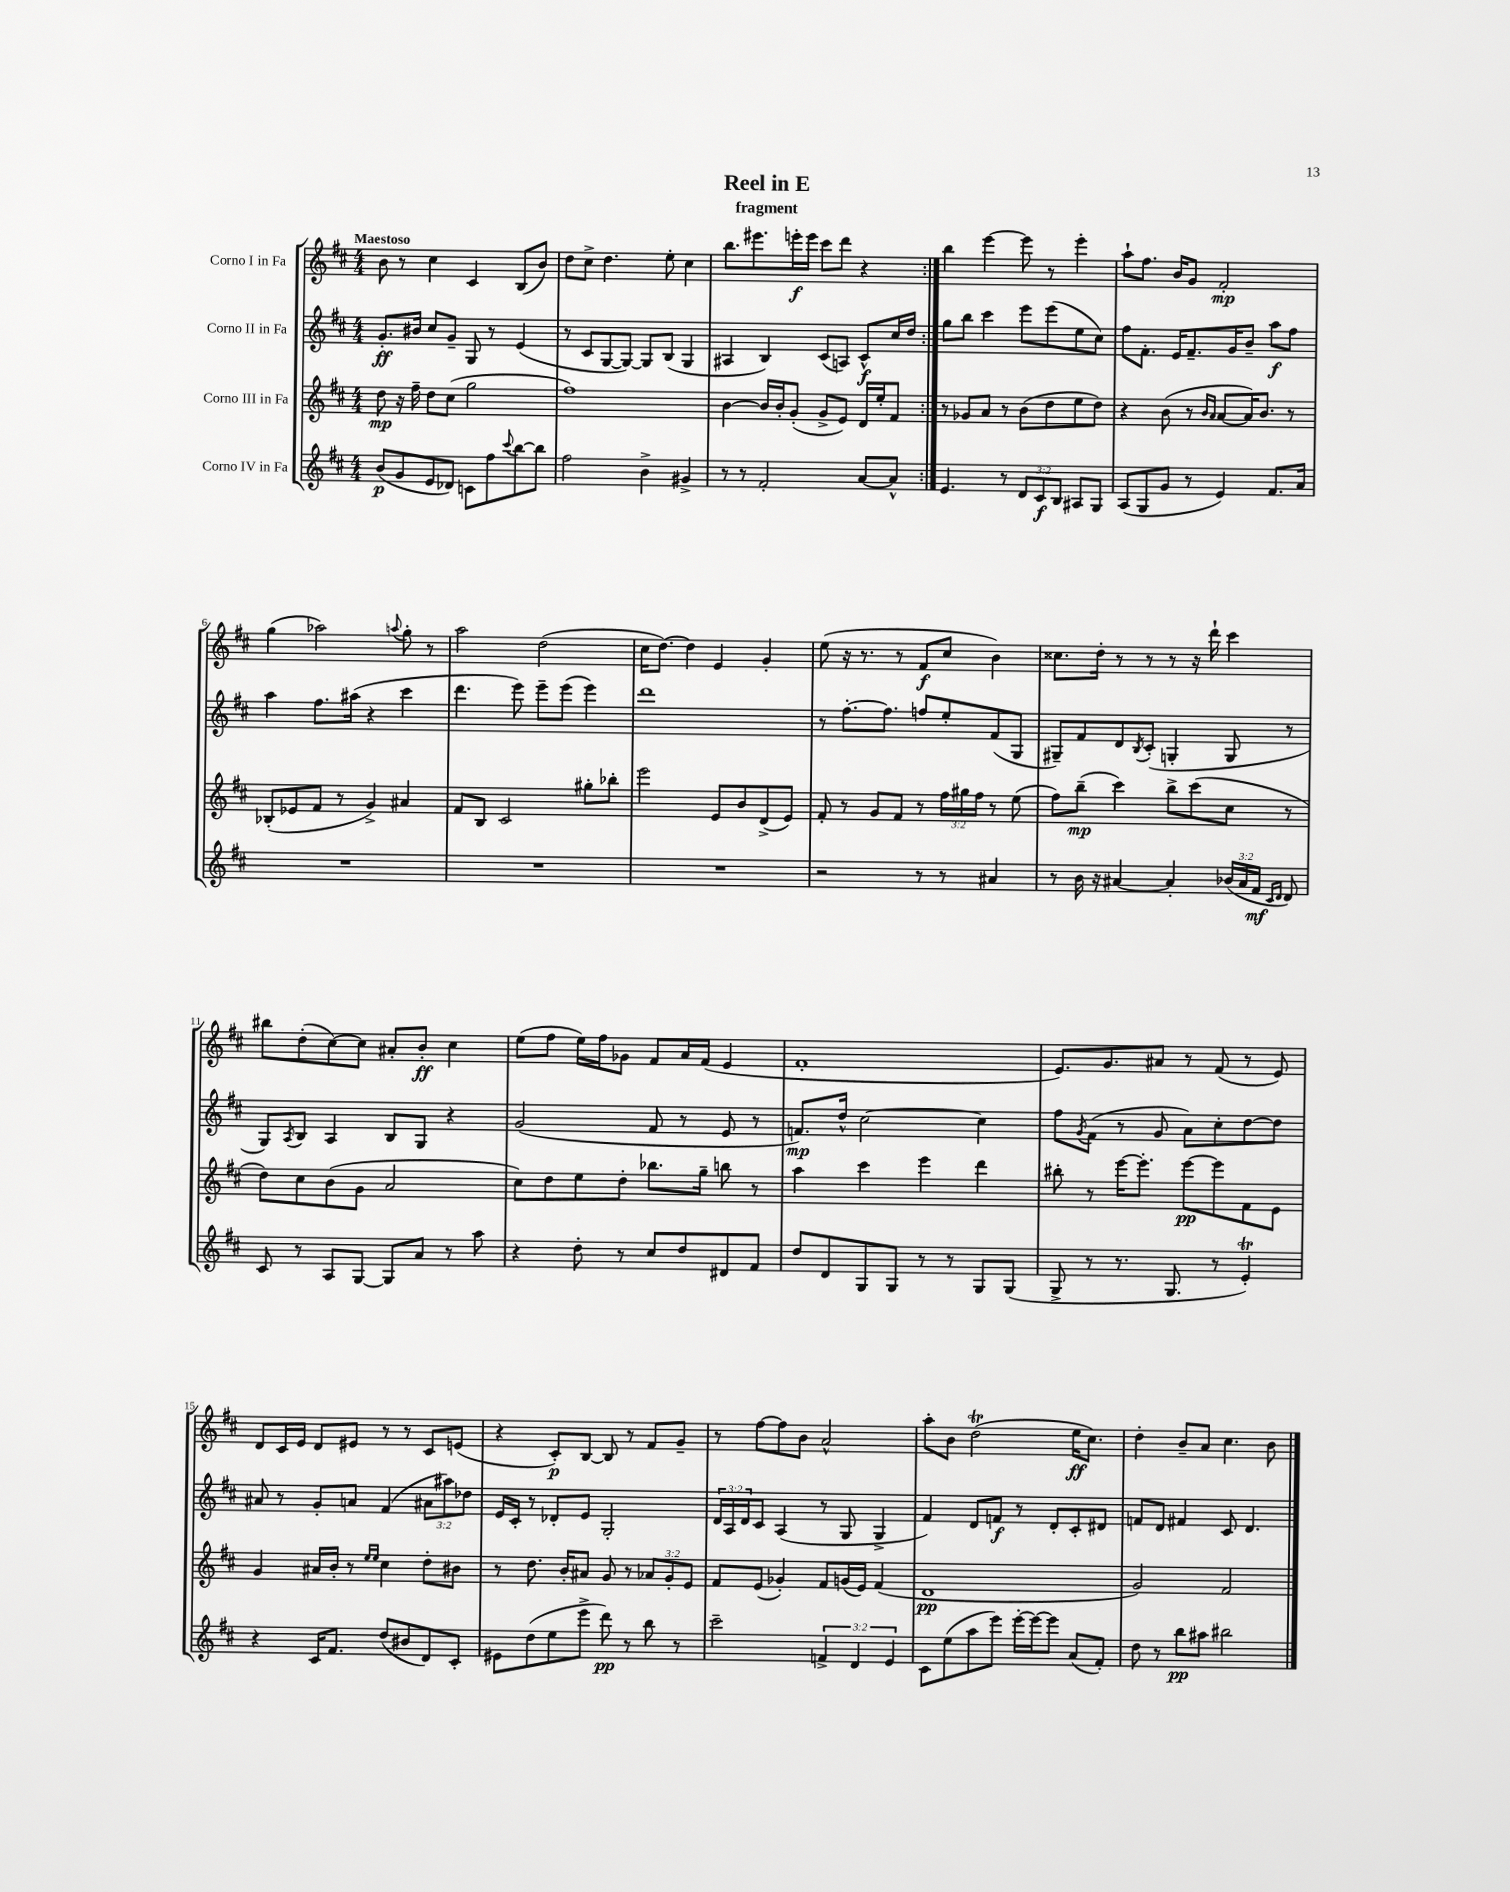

**kern	**kern	**kern	**kern
*staff4	*staff3	*staff2	*staff1
*clefG2	*clefG2	*clefG2	*clefG2
*k[f#c#]	*k[f#c#]	*k[f#c#]	*k[f#c#]
*M4/4	*M4/4	*M4/4	*M4/4
(8b/L	8dd\	8.g'/L	8b\
8g/	16r	.	8r
.	16ff#~\	16b#/Jk	.
8e/	8dd\L	8cc#/L	4cc#\
8d-/J)	(8cc#\J	8g~/J	.
8c\L	2gg\	8G/	4c#/
8ff#\	.	8r	.
8qqccc#/	.	.	.
[8bb\	.	(4e/	(8B/L
8bb\]J	.	.	8b/J)
=	=	=	=
2ff#\	1ff#)	8r	8dd\L
.	.	8c#/L	8cc#^\J
.	.	[8G/	4.dd\
.	.	8G/_J)	.
4b^\	.	8G/]L	.
.	.	(8B/J	8ee'\
4g#^/	.	4G/	4cc#\
=	=	=	=
8r	[4b\	4A#/	8.bb\L
8r	.	.	.
.	.	.	8.eee#\
2f#'/	16b/]LL	4B/)	.
.	16b'/J	.	.
.	(8g'/J	.	16eee'\L
.	.	.	16eee\JJ
.	8g^/L	(8c#/L	8ccc#\L
.	8e/J)	8A/J)	8ddd\J
[8a/L	16d/LL	8c#^^/L	4r
.	16ee'/J	.	.
8a^^/]J	8f#/J	16cc#/L	.
.	.	16dd/JJ	.
=:|!	=:|!	=:|!	=:|!
4.e/	8r	8gg\L	4bb\
.	8g-/L	8bb\J	.
.	8a/J	4ccc#\	[4eee\
8r	8r	.	.
12d/L	(8b\L	8eee\L	8eee\]
12c#/	.	.	.
.	8dd\	(8eee\	8r
12B/J	.	.	.
8A#/L	8ee\	8ee\	4eee'\
8G/J	8dd\J)	8cc#\J)	.
=	=	=	=
(8A/L	4r	8ff#\L	8aa`\L
8G/	.	8.f#'\J	8.ff#\J
8g/J	(8b\	.	.
.	.	16e/LK	16b/LK
8r	8r	8.f#~/	8g/J
.	16qqb/LL	.	.
.	16qqa/JJ	.	.
4e/)	[8a/L	.	2f#'/
.	.	16g/K	.
.	16a/]K)	8b~/J	.
.	8.b/J	.	.
8.f#/L	.	8aa\L	.
.	8r	8ff#\J	.
16a/Jk	.	.	.
=	=	=	=
1r	(8B-'/L	4aa\	(4gg\
.	8e-/	.	.
.	8f#/J	8.ff#\L	2aa-\)
.	8r	.	.
.	.	(16aa#\Jk	.
.	4g^/)	4r	.
.	.	.	8qqaa/
.	4a#/	4ccc#\	8gg'\
.	.	.	8r
=	=	=	=
1r	8f#/L	4.ddd\	2aa\
.	8B/J	.	.
.	2c#/	.	.
.	.	8eee\)	.
.	.	8eee~\L	(2dd\
.	.	(8eee\J	.
.	8gg#'\L	4eee\)	.
.	8bb-'\J	.	.
=	=	=	=
1r	2eee\	1ddd	16cc#\LK
.	.	.	[8.dd\J)
.	.	.	4dd\]
.	8e/L	.	4e/
.	8b/	.	.
.	(8d^/	.	4g'/
.	8e/J)	.	.
=	=	=	=
2r	8f#'/	8r	(8ee\
.	8r	[8.ff#'\L	16r
.	.	.	8.r
.	8g/L	.	.
.	.	8.ff#\]J	.
.	8f#/J	.	8r
8r	8r	8ff/L	8f#/L
8r	24ff#\LL	8ee'/	8cc#/J
.	24gg#\	.	.
.	24ff#\JJ	.	.
4a#/	8r	(8f#/	4b\)
.	(8ee\	8G/J	.
=	=	=	=
8r	8ff#\L)	8G#~/L)	8.cc##\L
16b\	(8bb~\J	8f#/	.
16r	.	.	16dd'\Jk
[4a#/	4ccc#\)	8d/	8r
.	.	8qB/	.
.	.	(8c#'/J	8r
4a#'/]	8bb^\L	4G'/	8r
.	(8ccc#\	.	16r
.	.	.	16ddd`\
(24b-/LL	8cc#\J	8G/	4ccc#\
24a#/	.	.	.
24f#/JJ	.	.	.
16qqc#/LL	.	.	.
16qqd/JJ	.	.	.
8d/)	8r	8r	.
=	=	=	=
8c#/	8dd\L)	8G/L)	8bb#\L
.	.	8qA/	.
8r	8cc#\	8B/J	(8dd'\
8A/L	(8b\	4A/	[8cc#\)
[8G/J	8g\J	.	8cc#\]J
8G/]L	2a/	8B/L	8a#'/L
8a/J	.	8G/J	8b'/J
8r	.	4r	4cc#\
8aa\	.	.	.
=	=	=	=
4r	8cc#\L)	(2g/	(8ee\L
.	8dd\	.	8ff#\J
8dd'\	8ee\	.	16ee\LL)
.	.	.	16ff#\J
8r	8dd'\J	.	8g-\J
8cc#/L	8.bb-\L	8f#/	8f#/L
8dd/	.	8r	16a/L
.	16gg~\Jk	.	(16f#/JJ
8d#/	8bb\	8e/	4e/
8f#/J	8r	8r	.
=	=	=	=
8dd/L	4aa\	8.f/L)	1f#'
8d/	.	.	.
.	.	16dd^^/Jk	.
8G/	4ccc#\	[2cc#\	.
8G/J	.	.	.
8r	4eee\	.	.
8r	.	.	.
8G/L	4ddd\	4cc#\]	.
(8G/J	.	.	.
=	=	=	=
8G^/	8bb#'\	8ff#\L	8.e/L)
.	.	8qg/	.
8r	8r	(8f#\J	.
.	.	.	8.g/
8.r	[16eee\LK	8r	.
.	8.eee'\]J	.	.
.	.	8g/	8a#/J
8.G/	.	.	.
.	[8eee\L	8a\L)	8r
8r	8eee\]	8cc#'\	(8f#/
4e'/)	8f#\	[8dd\	8r
.	8e\J	8dd\]J	8e/)
=	=	=	=
4r	4g/	8a#/	8d/L
.	.	8r	16c#/L
.	.	.	16e/JJ
16c#/LK	16a#/LL	8g'/L	8d/L
8.f#/J	16b'/JJ	.	.
.	8r	8a/J	8e#/J
.	16qqee/LL	.	.
.	16qqee/JJ	.	.
(8dd/L	4cc#\	(4f#/	8r
8b#/	.	.	8r
8d/)	8dd'\L	12a#\L	8c#/L
.	.	12aa#\)	.
8c#'/J	8b#\J	.	(8e/J
.	.	12dd-\J	.
=	=	=	=
8e#\L	8r	16e/LL	4r
.	.	16c#'/JJ	.
(8dd\	8.dd\	8r	.
8ee\	.	8d-'/L	8c#'/L)
.	16b'/LK	.	.
8eee^\J	8a#/J	8e/J	[8B/J
8ddd\)	8g/	2G'/	8B/]
8r	8r	.	8r
8bb\	12a-/L	.	8f#/L
.	12g'/	.	.
8r	.	.	8g~/J
.	12e/J	.	.
=	=	=	=
2ccc#~\	8f#/L	24d/LL	8r
.	.	24A/	.
.	.	24d/J	.
.	(8e/J	8c#/J	[8ff#\L
.	4g-'/)	(4A/	8ff#\]
.	.	.	8b\J
6f^/	8f#/L	8r	2a^^/
.	(16g/L	8G/	.
6d/	.	.	.
.	16e/JJ)	.	.
.	(4f#/	4G^/	.
6e/	.	.	.
=	=	=	=
8c#\L	1d	4f#/)	8aa'\L
(8ee\	.	.	8b\J
8aa\	.	8d/L	(2dd\
8eee\J)	.	8f/J	.
[16eee'\LL	.	8r	.
16eee\_J	.	.	.
8eee\]J	.	8d'/L	.
(8a/L	.	8c#'/	16ee\LK
.	.	.	8.cc#\J)
8f#'/J)	.	8d#/J	.
=	=	=	=
8dd\	2g/)	8f/L	4dd'\
8r	.	8d/J	.
8bb\L	.	4f#/	8b~/L
8aa#\J	.	.	8a/J
2bb#\	2f#/	8c#/	4.cc#\
.	.	4.d/	.
.	.	.	8b\
==	==	==	==
*-	*-	*-	*-
